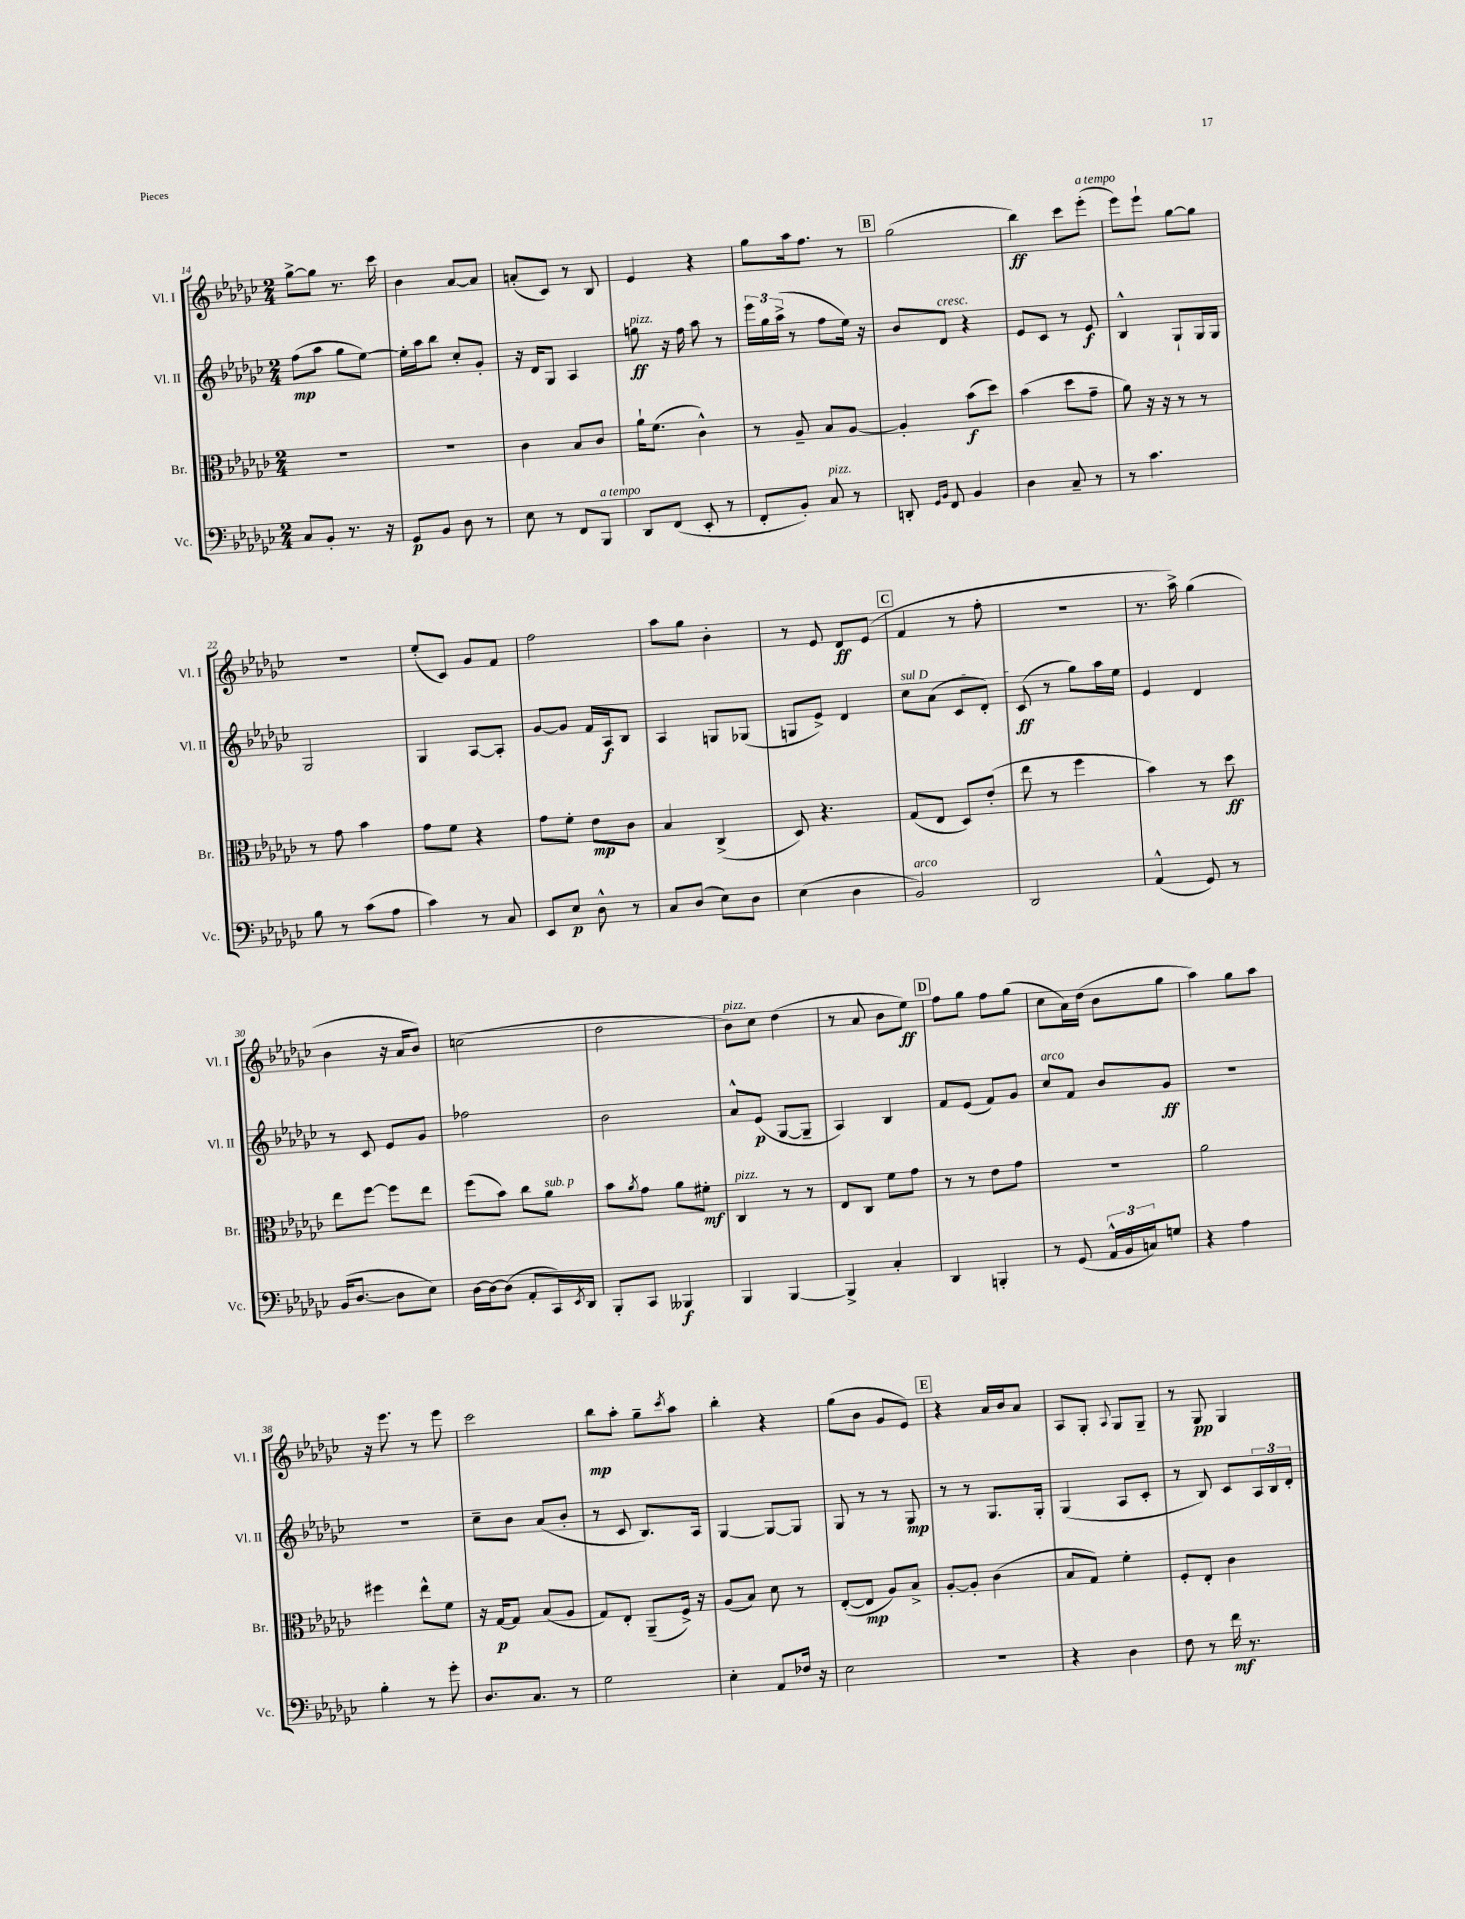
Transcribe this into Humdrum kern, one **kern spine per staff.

**kern	**kern	**kern	**kern
*staff4	*staff3	*staff2	*staff1
*clefF4	*clefC3	*clefG2	*clefG2
*k[b-e-a-d-g-c-]	*k[b-e-a-d-g-c-]	*k[b-e-a-d-g-c-]	*k[b-e-a-d-g-c-]
*M2/4	*M2/4	*M2/4	*M2/4
8C-	2r	(8ff	[8gg-^
8BB-'	.	8aa-	8gg-]
8.r	.	8gg-	8.r
.	.	[8ee-)	.
16r	.	.	16ccc-
=	=	=	=
8GG-	2r	16ee-']	4b-
.	.	16aa-	.
8BB-	.	8bb-	.
8D-	.	8cc-'	[8a-
8r	.	8g-'	8a-]
=	=	=	=
8E-	4c-	16r	(8a'
.	.	16d-	.
8r	.	8G-	8c-)
8FF	8B-	4A-	8r
8BBB-	8c-	.	8B-
=	=	=	=
8DD-	16a-`	8gg	4e-
.	(8.f	.	.
(8FF	.	16r	.
.	.	16ff	.
8EE-'	4c-^^)	8aa-	4r
8r	.	8r	.
=	=	=	=
8FF'	8r	24eee-	8gg-
.	.	24gg-	.
.	.	(24aa-^	.
8BB-')	8A-~	8r	16aa-
.	.	.	8.ff
8C-	8B-	8ff	.
8r	[8A-	16ee-)	8r
.	.	16r	.
=	=	=	=
8DD'	4A-']	8b-	(2gg-
16qqGG-	.	.	.
16qqBB-	.	.	.
8FF	.	8d-	.
4BB-	(8b-	4r	.
.	8dd-)	.	.
=	=	=	=
4D-	(4b-	8e-	4bb-)
.	.	8c-	.
8C-~	8dd-	8r	8ccc-
8r	8g-~	8e-	(8eee-'
=	=	=	=
8r	8a-)	4B-^^	8eee-)
4.c-	16r	.	8eee-`
.	16r	.	.
.	8r	8G-`	[8gg-
.	8r	16G-	8gg-]
.	.	16G-	.
=	=	=	=
8B-	8r	2G-	2r
8r	8g-	.	.
(8c-	4b-	.	.
8A-	.	.	.
=	=	=	=
4c-)	8g-	4G-	(8ee-'
.	8f	.	8c-)
8r	4r	[8A-	8g-
8C-	.	8A-']	8f
=	=	=	=
8EE-	8g-	[8g-	2ff
8E-	8f'	8g-]	.
8D-^^	8e-	16f	.
.	.	16A-	.
8r	8c-	8B-	.
=	=	=	=
8C-	4B-	4A-	8aa-
(8D-	.	.	8gg-
8E-)	(4C-^	8G	4b-'
8D-	.	(8G-	.
=	=	=	=
(4E-	8D-)	8G	8r
.	4.r	8e-^)	8e-
4D-	.	4d-	8d-
.	.	.	(8e-
=	=	=	=
2BB-)	(8G-	8cc-	4f
.	8E-	(8a-	.
.	8D-)	8c-	8r
.	(8e-'	8d-')	8ff'
=	=	=	=
2DD-	8ee-	(8c-	2r
.	8r	8r	.
.	4ff	8gg-)	.
.	.	16aa-	.
.	.	16ee-	.
=	=	=	=
(4AA-^^	4b-)	4e-	8.r
.	.	.	16aa-^)
8GG-)	8r	4d-	(4gg-
8r	8dd-	.	.
=	=	=	=
(16BB-	8ee-	8r	4b-
[8.D-	.	.	.
.	[8ff	8c-	.
8D-]	8ff]	8e-	16r
.	.	.	16a-
8E-)	8ee-	8g-	8b-)
=	=	=	=
[16D-	(8ff	2ff-	(2cc
16D-_	.	.	.
(8D-]	8b-)	.	.
8AA-'	8cc-	.	.
16CC-)	8a-	.	.
8qEE-	.	.	.
16DD-	.	.	.
=	=	=	=
8BBB-'	8b-	2b-	2dd-
.	8qa-	.	.
8CC-	8g-	.	.
4BBB--	8a-	.	.
.	8f#'	.	.
=	=	=	=
4BBB-	4C-	8a-^^	8b-)
.	.	(8e-	8cc-
[4BBB-	8r	[8G-	(4dd-
.	8r	8G-~]	.
=	=	=	=
4BBB-^]	8E-	4A-)	8r
.	8C-	.	8a-
4C-'	8f	4B-	8b-
.	8g-	.	8ee-)
=	=	=	=
4DD-	8r	8f	8ff
.	8r	(8e-	8gg-
4BBB'	8e-	8f)	8ff
.	8g-	8g-	(8gg-
=	=	=	=
8r	2r	8cc-	8cc-
(8GG-	.	8f	16a-)
.	.	.	(16dd-
24AA-^^	.	8b-	8b-
24BB-	.	.	.
24C)	.	.	.
8G	.	8g-	8gg-
=	=	=	=
4r	2a-	2r	4aa-)
4A-	.	.	8gg-
.	.	.	8aa-
=	=	=	=
4B-'	4ff#	2r	16r
.	.	.	8.eee-
8r	8ee-^^	.	8r
8g-'	8f	.	8eee-
=	=	=	=
8.D-	16r	8cc-~	2ccc-
.	[16G-	.	.
.	8G-]	8b-	.
8.C-	.	.	.
.	(8B-	(8a-	.
8r	8A-	8b-'	.
=	=	=	=
2G-	8G-)	8r	8bb-
.	8E-'	8c-	8aa-'
.	(8AA-~	8.B-)	8gg-~
.	.	.	8qccc-
.	16F^)	.	8aa-
.	16r	16A-	.
=	=	=	=
4E-'	(8A-	[4G-	4bb-'
.	8B-)	.	.
8AA-	8d-	8G-_	4r
16F-	8r	8G-]	.
16r	.	.	.
=	=	=	=
2E-	([8E-'	8G-	(8gg-
.	8E-]	8r	8b-
.	8A-)	8r	8g-
.	8B-^	8G-	8e-)
=	=	=	=
2r	[8A-'	8r	4r
.	8A-']	8r	.
.	(4c-	8.G-	16a-
.	.	.	16b-
.	.	.	8a-
.	.	16G-'	.
=	=	=	=
4r	8B-	(4G-	8A-
.	8G-)	.	8G-'
.	.	.	8qqA-
4D-	4f'	8A-	8G-
.	.	8c-'	8G-~
=	=	=	=
8F	8F'	8r	8r
8r	8E-'	8B-)	8G-
16f	4c-	8c-	4G-
8.r	.	.	.
.	.	24A-	.
.	.	24B-	.
.	.	24d-'	.
==	==	==	==
*-	*-	*-	*-
